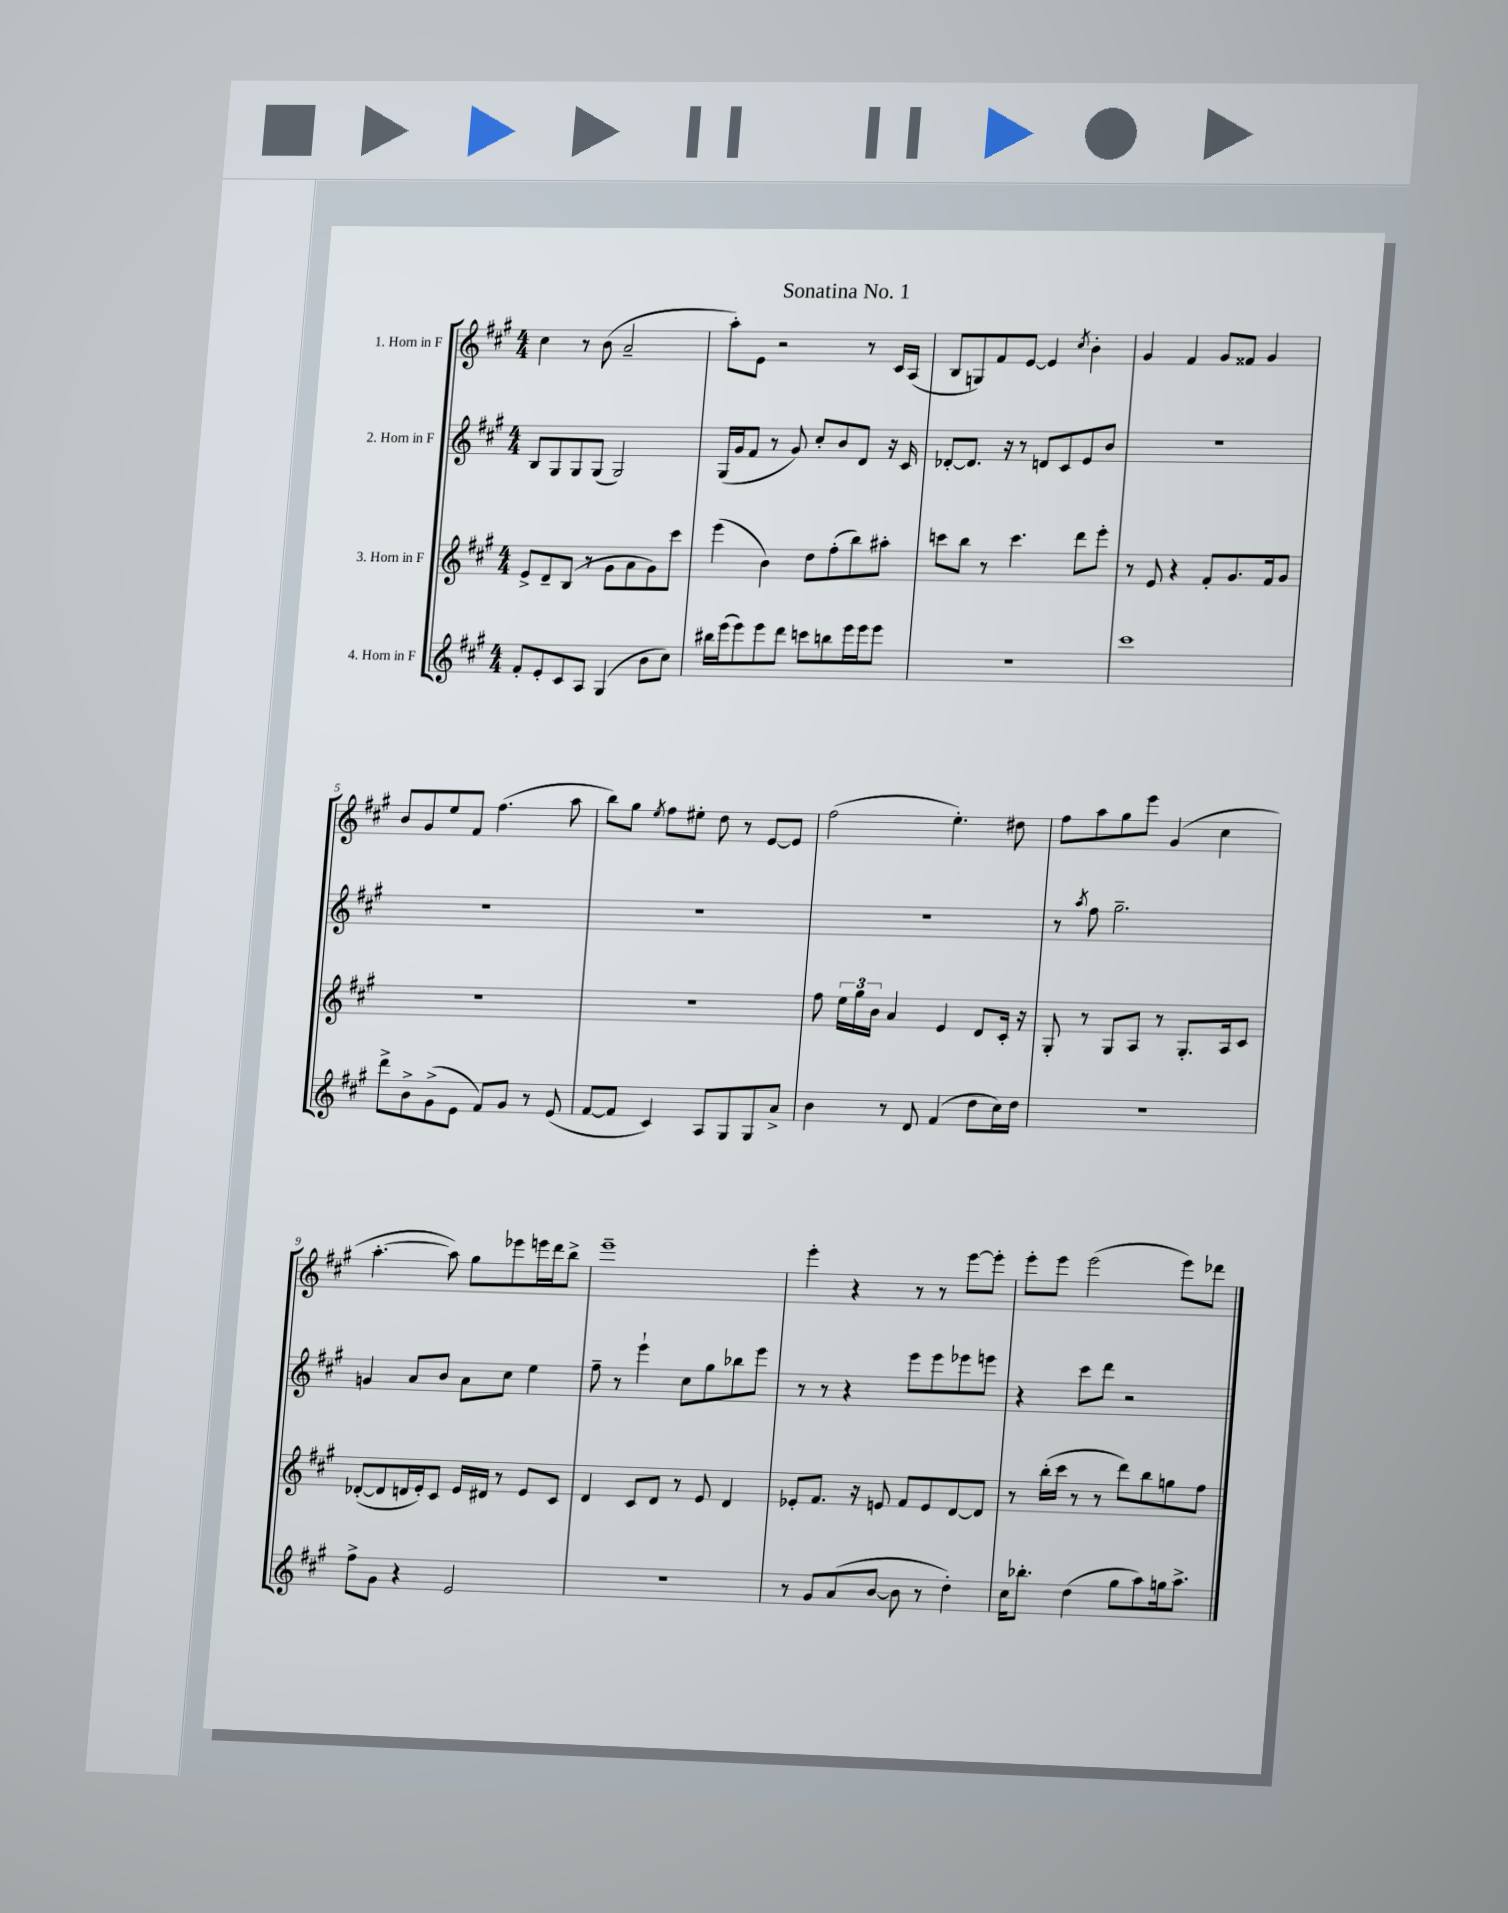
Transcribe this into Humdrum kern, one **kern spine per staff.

**kern	**kern	**kern	**kern
*staff4	*staff3	*staff2	*staff1
*clefG2	*clefG2	*clefG2	*clefG2
*k[f#c#g#]	*k[f#c#g#]	*k[f#c#g#]	*k[f#c#g#]
*M4/4	*M4/4	*M4/4	*M4/4
8f#'	8e^	8B	4cc#
8e'	8d~	8G#	.
8c#	(8B	8G#	8r
8A	8r	(8G#	(8b
(4G#	8g#	2G#)	2a~
.	8a	.	.
8b	8g#)	.	.
8cc#)	8ccc#	.	.
=	=	=	=
16bb#	(4eee	(16G#	8aa')
(16eee	.	16g#	.
8eee)	.	8f#	8e
8eee	4b)	8r	2r
8ddd	.	8g#)	.
8ccc	8dd	8cc#'	.
8bb	(8ff#'	8b	.
16eee	8bb)	8d	8r
16eee	.	.	.
8eee	8aa#'	16r	16c#
.	.	16c#	(16A
=	=	=	=
1r	8ccc	[8d-'	8B
.	8bb	8.d-]	8G)
.	8r	.	8f#
.	.	16r	.
.	4.ccc	8r	[8e
.	.	8d	4e]
.	.	8c#	.
.	.	.	8qcc#
.	8ddd	8e	4b'
.	8eee'	8b	.
=	=	=	=
1ccc#	8r	1r	4g#
.	8e	.	.
.	4r	.	4f#
.	8f#'	.	8g#
.	8.g#	.	8f##
.	.	.	4g#
.	16f#	.	.
.	8g#	.	.
=	=	=	=
8ddd^	1r	1r	8b
8b^	.	.	8g#
(8g#^	.	.	8ee
8e	.	.	8f#
8f#)	.	.	(4.ff#
8g#	.	.	.
8r	.	.	.
(8e	.	.	8aa
=	=	=	=
[8f#	1r	1r	8bb)
8f#]	.	.	8gg#
.	.	.	8qee
4c#)	.	.	8ff#
.	.	.	8ee#'
8A	.	.	8dd
8G#	.	.	8r
8G#	.	.	[8e
8a^	.	.	8e]
=	=	=	=
4b	8ff#	1r	(2ff#
.	24ee	.	.
.	24gg#	.	.
.	24b	.	.
8r	4a	.	.
8d	.	.	.
(4f#	4e	.	4.ee')
8dd	8d	.	.
16cc#)	16c#'	.	8dd#
16dd	16r	.	.
=	=	=	=
1r	8G#'	8r	8ff#
.	.	8qaa	.
.	8r	8ff#	8aa
.	8G#	2.gg#~	8gg#
.	8A	.	8eee
.	8r	.	(4g#
.	8.G#'	.	.
.	.	.	4cc#
.	16A	.	.
.	8c#	.	.
=	=	=	=
8ff#^	([8d-'	4g	[4.aa'
8g#	8d-]	.	.
4r	16d	8a	.
.	16e')	.	.
.	8c#	8b	8aa])
2e	16e	8a	8gg#
.	16d#	.	.
.	8r	8cc#	8eee-
.	8e	4ee	16eee
.	.	.	16ddd
.	8c#	.	8bb^
=	=	=	=
1r	4d	8ff#~	1eee~
.	.	8r	.
.	8c#	4eee`	.
.	8d	.	.
.	8r	8cc#	.
.	8e	8gg#	.
.	4d	8bb-	.
.	.	8eee	.
=	=	=	=
8r	8e-'	8r	4eee'
8g#	8.f#	8r	.
(8a	.	4r	4r
.	16r	.	.
[8b	8e	.	.
8b]	8f#	8eee	8r
8r	8e	8eee	8r
4dd')	[8d	8eee-	[8eee
.	8d]	8eee	8eee']
=	=	=	=
16cc#	8r	4r	8eee'
8.bb-'	.	.	.
.	(16bb'	.	8eee
.	16ccc#	.	.
(4dd	8r	8ccc#	(2eee
.	8r	8ddd	.
8gg#	8ddd)	2r	.
8aa)	8bb	.	.
16gg	8gg	.	8eee)
8.aa^	.	.	.
.	8ff#	.	8ddd-
==	==	==	==
*-	*-	*-	*-
